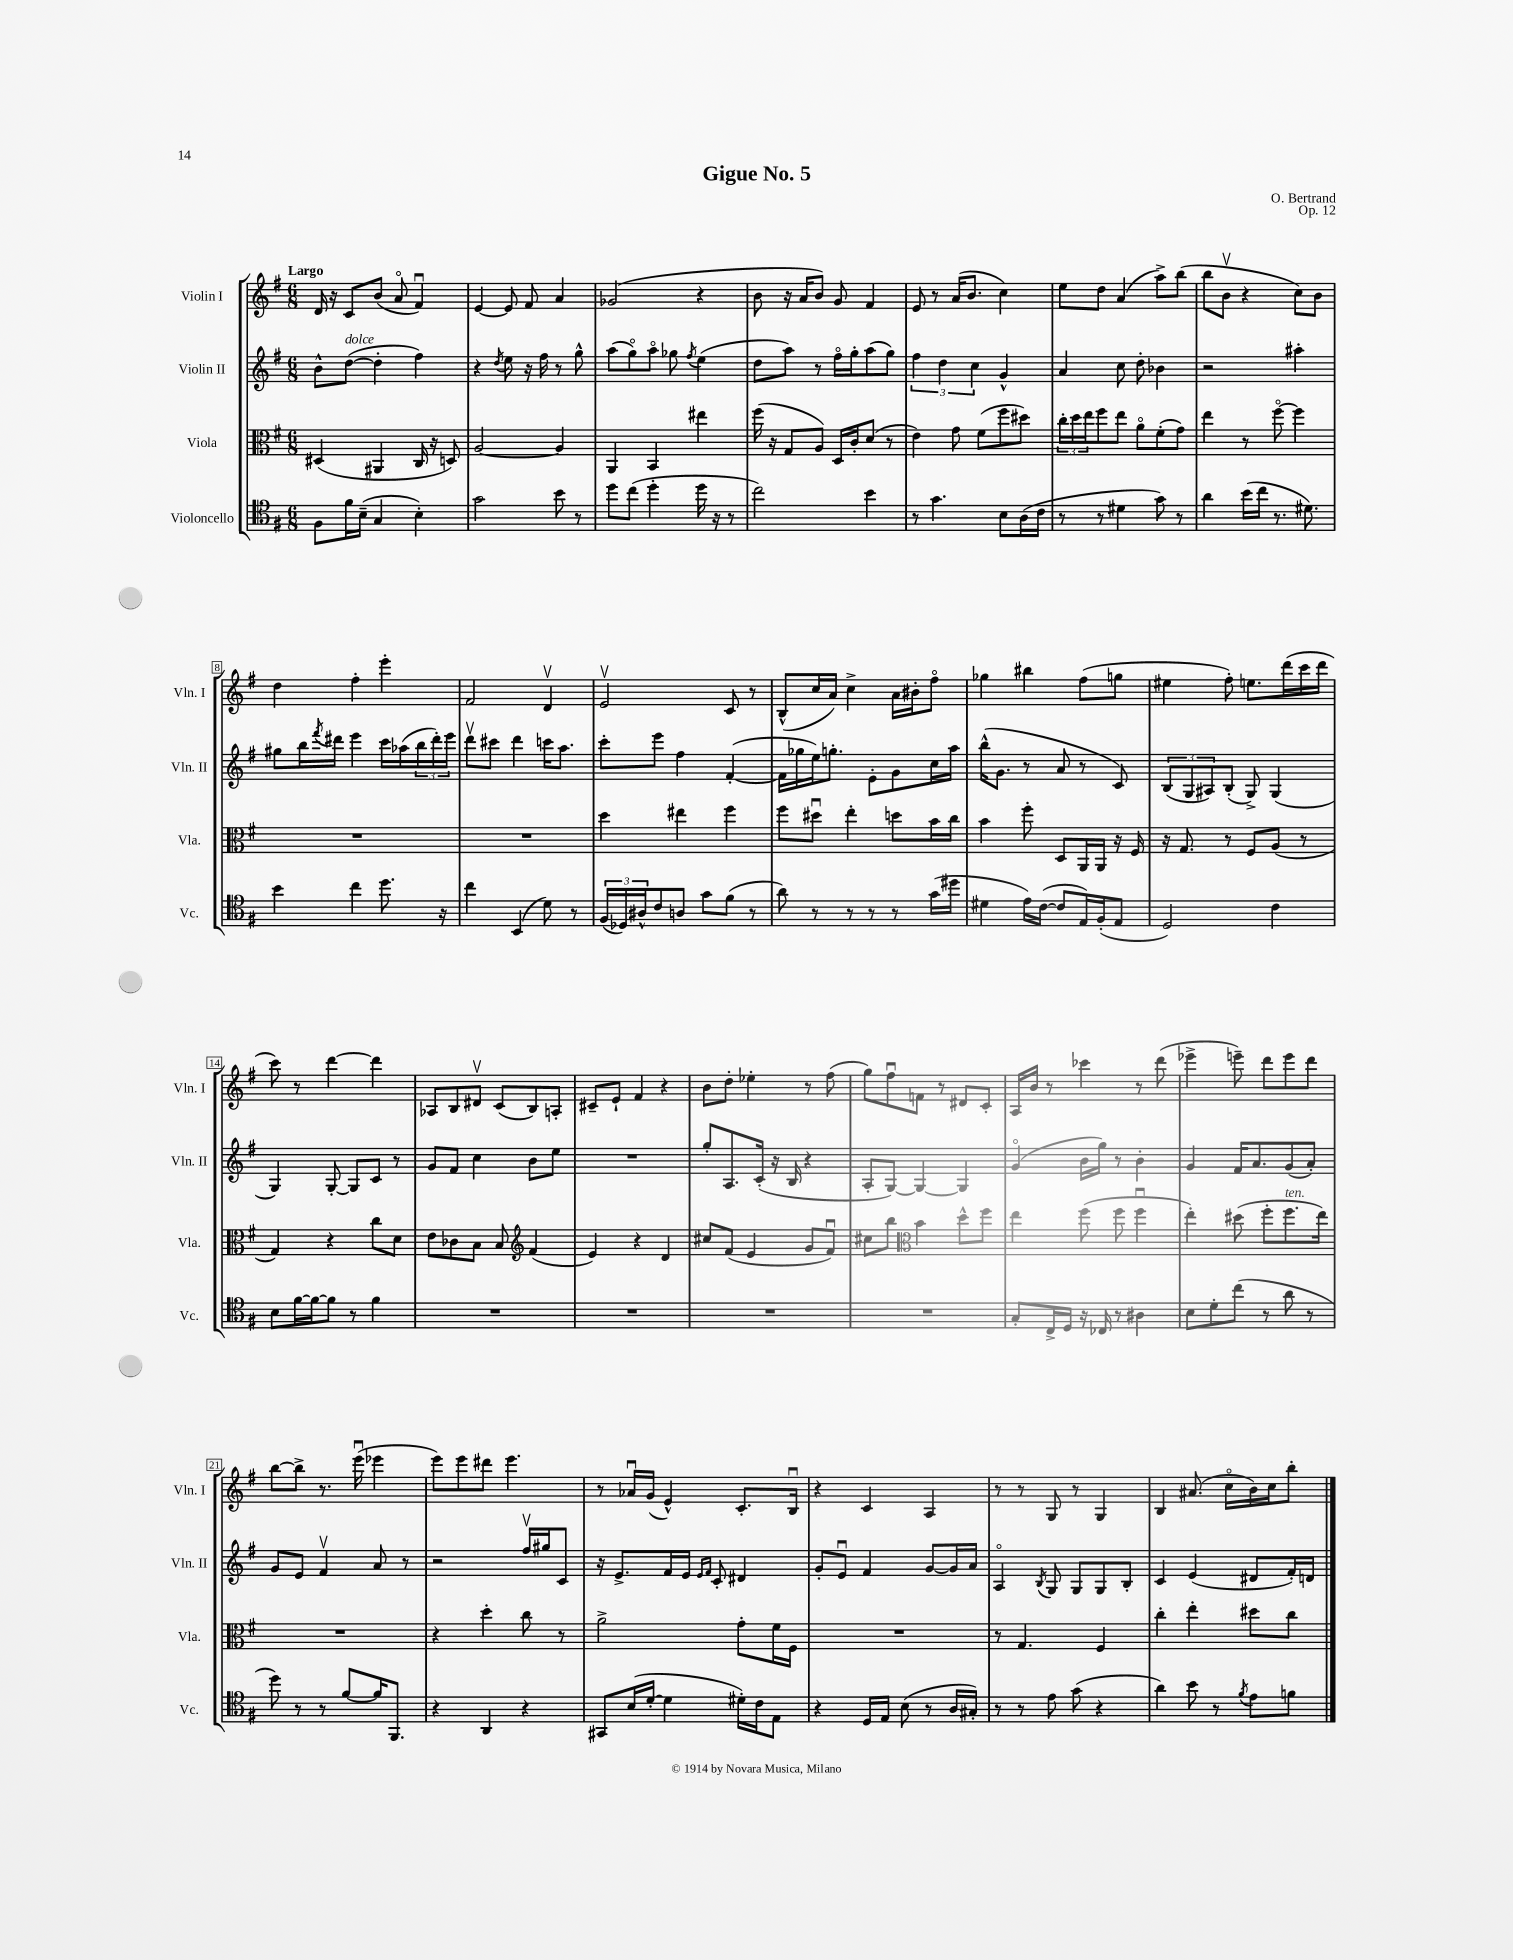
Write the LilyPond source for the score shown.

\header { title = "Gigue No. 5" composer = "O. Bertrand" opus = "Op. 12" }
<<
\new StaffGroup <<
\new Staff = "s0" \with { instrumentName = "Violin I" shortInstrumentName = "Vln. I" } {
    \clef treble \key g \major \numericTimeSignature \time 6/8 \tempo "Largo"
    d'16 r16 c'8 b'8( a'8\flageolet fis'4\downbow) |
    e'4~ e'8 fis'8 a'4 |
    ges'2( r4 |
    b'8 r16 a'16 b'8) g'8 fis'4 |
    e'8 r8 a'16( b'8. c''4) |
    e''8 d''8 a'4( a''8->) b''8( |
    b''8 b'8\upbow r4 c''8) b'8 |
    d''4 fis''4-. e'''4-. |
    fis'2 d'4\upbow |
    e'2\upbow c'8 r8 |
    b8-^( c''16 a'16) c''4-> a'16 bis'16-. fis''8\flageolet |
    ges''4 bis''4 fis''8( g''8 |
    eis''4 fis''8-.) e''8. d'''16( c'''16 d'''16 |
    c'''8) r8 d'''4~ d'''4 |
    aes8 b8 dis'8\upbow c'8( b8) a8-. |
    cis'8-- e'8-! fis'4 r4 |
    b'8 d''8-. ees''4-. r8 fis''8( |
    g''8) fis''8\downbow f'8 r8 dis'8 c'8-. |
    a16 b'16 r8 ces'''4 r8 d'''8( |
    ees'''4-> e'''8--) d'''8 e'''8 d'''8 |
    b''8~ b''8-> r8. e'''16\downbow( ees'''4 |
    e'''8) e'''8 dis'''8 e'''4. |
    r8 aes'16\downbow g'16( e'4-^) c'8.-. b16\downbow |
    r4 c'4 a4 |
    r8 r8 g8 r8 g4 |
    b4 ais'8.( c''16\flageolet b'16) c''16 b''8-. \bar "|." |
}
\new Staff = "s1" \with { instrumentName = "Violin II" shortInstrumentName = "Vln. II" } {
    \clef treble \key g \major \numericTimeSignature \time 6/8
    b'8-^ d''8~^\markup { \italic "dolce" }( d''4-. fis''4) |
    r4 \acciaccatura { d''8 } e''8 r16 fis''16 r8 g''8-^ |
    a''8( g''8\flageolet) a''8\flageolet ges''8 \acciaccatura { fis''8 } e''4( |
    d''8 a''8) r8 fis''16\flageolet g''16-. a''8( g''8) |
    \tuplet 3/2 { fis''4 d''4 c''4 } g'4-^ |
    a'4 c''8 d''8-. bes'4 |
    r2 ais''4-. |
    gis''8 b''16 \acciaccatura { fis'''8 } dis'''16 e'''4 c'''16 aes''16( \tuplet 3/2 { b''16 dis'''16-.) e'''16 } |
    d'''8\upbow cis'''8 d'''4 c'''16 a''8. |
    c'''8-. e'''8 fis''4 fis'4~-.( |
    fis'16 ges''16 e''16) g''8.-. e'8-. g'8 c''16 a''16 |
    b''16-^( g'8. r8 a'8 r8 c'8) |
    \tuplet 3/2 { b8( g8 ais8) } b8-.( g8->) g4( |
    g4) g8~-. g8 c'8 r8 |
    g'8 fis'8 c''4 b'8 e''8 |
    R2. |
    g''8-. a8. c'16-.( r16 b16 r4 |
    a8-. g8~) g4~ g4 |
    g'4\flageolet( b'16 g''16) r8 b'4-. |
    g'4 fis'16 a'8. g'8( a'8-.) |
    g'8 e'8 fis'4\upbow a'8 r8 |
    r2 fis''16\upbow gis''16 c'8 |
    r16 e'8.-> fis'16 e'16 \grace { e'16 fis'16 } c'8-. dis'4 |
    g'8-. e'8\downbow fis'4 g'8~ g'16 a'16 |
    a4\flageolet \acciaccatura { b8 } g8 g8 g8 b8-. |
    c'4 e'4( dis'8 fis'16-.) d'16 \bar "|." |
}
\new Staff = "s2" \with { instrumentName = "Viola" shortInstrumentName = "Vla." } {
    \clef alto \key g \major \numericTimeSignature \time 6/8
    dis4( ais,4 c16 r16 d8) |
    a2~ a4 |
    a,4 b,4 eis''4 |
    fis''16( r16 g8 a8) d16 c'16-. d'8( r8 |
    e'4) g'8 fis'8( fis''8 dis''8) |
    \tuplet 3/2 { c''16-. d''16 e''16 } fis''8 e''8 a'8\flageolet fis'8-.( g'8) |
    e''4 r8 fis''8~\flageolet fis''4 |
    R2. |
    R2. |
    d''4 eis''4 fis''4 |
    fis''8 dis''8\downbow e''4-. d''8 b'16 c''16 |
    b'4 fis''8-. d8 a,16 a,16 r16 fis16 |
    r16 g8. r8 fis8 a8( r8 |
    g4) r4 c''8 d'8 |
    e'8 ces'8 b8 b8 \clef treble fis'4( |
    e'4) r4 d'4 |
    cis''8 fis'8( e'4 g'8 fis'8\downbow) |
    cis''8 b''8 \clef alto b'4 d''8-^ fis''8 |
    e''4 fis''8( fis''8 fis''4\downbow |
    e''4-.) dis''8( fis''8-. fis''8.^\markup { \italic "ten." } e''16) |
    R2. |
    r4 d''4-. c''8 r8 |
    a'2-> g'8-. fis'16 fis16 |
    R2. |
    r8 g4. fis4 |
    c''4-. e''4-. dis''8 c''8 \bar "|." |
}
\new Staff = "s3" \with { instrumentName = "Violoncello" shortInstrumentName = "Vc." } {
    \clef tenor \key g \major \numericTimeSignature \time 6/8
    fis8 fis'16 b16--( g4 b4-.) |
    g'2 b'8 r8 |
    d''8 c''8( d''4-. d''16 r16 r8 |
    c''2) b'4 |
    r8 g'4. b8 a16( c'16 |
    r8 r8 dis'4 g'8) r8 |
    a'4 b'16( c''16 r8. dis'8.) |
    b'4 c''4 d''8. r16 |
    c''4 b,4( d'8) r8 |
    \tuplet 3/2 { fis16( des16) ais16-^ } c'8 a8 g'8 fis'8( r8 |
    a'8) r8 r8 r8 r8 g'16( dis''16 |
    dis'4 e'16) c'16~( c'8 e16) fis16-.( e8 |
    d2) c'4 |
    b8 fis'16~ fis'16~ fis'8 r8 fis'4 |
    R2. |
    R2. |
    R2. |
    R2. |
    g8-. c16-> d16 r16 ces16 r8 ais4 |
    b8 d'8-. c''8( r8 a'8 r8 |
    d''8) r8 r8 fis'8~ fis'16 fis,8. |
    r4 a,4 r4 |
    gis,8 b16( d'16~-. d'4 dis'16-.) c'16 e8 |
    r4 d16 e16 b8( r8 a16 gis16-.) |
    r8 r8 e'8 g'8( r4 |
    a'4) b'8 r8 \acciaccatura { fis'8 } e'8 f'8 \bar "|." |
}
>>
>>
\layout { \context { \Score \override BarNumber.stencil = #(make-stencil-boxer 0.1 0.3 ly:text-interface::print) } }
